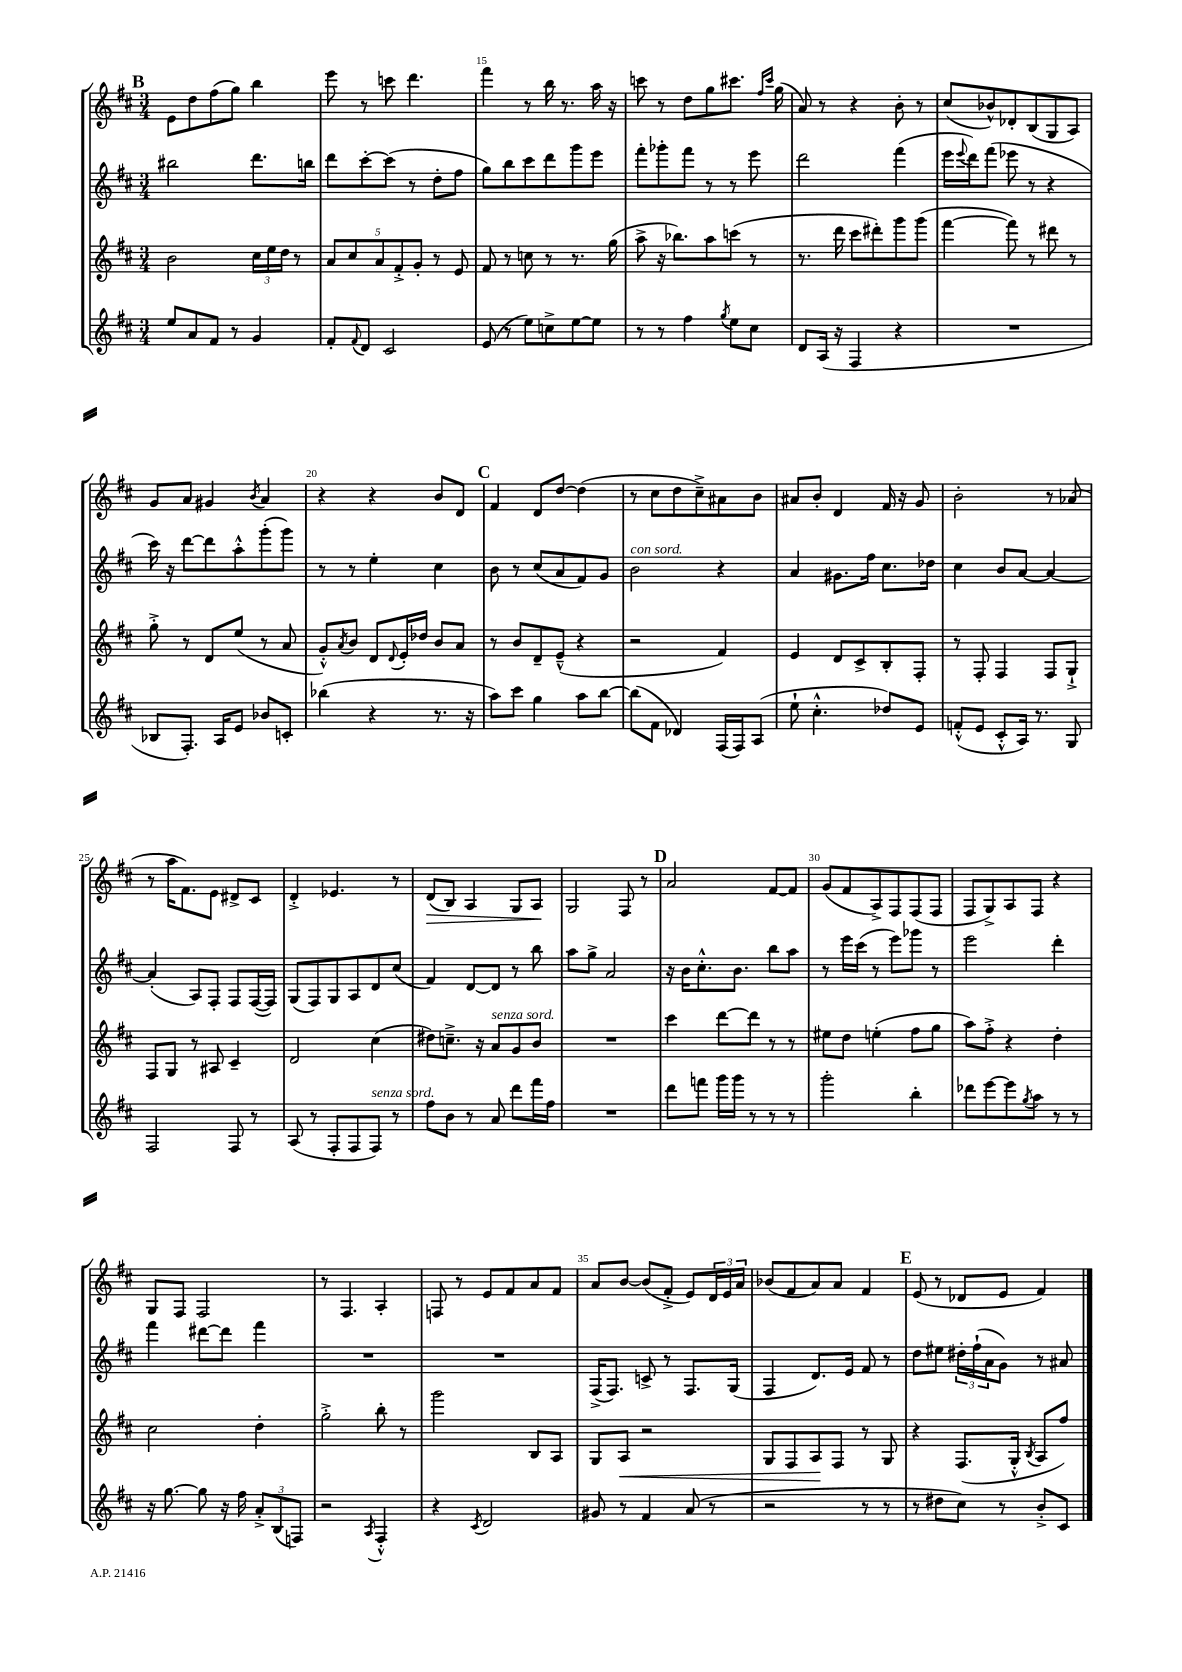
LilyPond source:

<<
\new StaffGroup <<
\new Staff = "s0" {
    \clef treble \key d \major \numericTimeSignature \time 3/4
    \mark \markup { \bold "B" } e'8 d''8 fis''8( g''8) b''4 |
    e'''8 r8 c'''8 d'''4. |
    fis'''4 r8 b''16 r8. a''16 r16 |
    c'''8 r8 d''8 g''8 cis'''8. \grace { fis''16 cis'''16 } g''16( |
    a'8) r8 r4 b'8-. r8 |
    cis''8( bes'8-^) des'8-. b8( g8 a8) |
    g'8 a'8 gis'4 \acciaccatura { b'8 } a'4 |
    r4 r4 b'8 d'8 |
    \mark \markup { \bold "C" } fis'4 d'8 d''8~ d''4( |
    r8 cis''8 d''8 cis''8--->) ais'8 b'8 |
    ais'8 b'8-. d'4 fis'16 r16 g'8 |
    b'2-. r8 aes'8( |
    r8 a''16 fis'8.) e'8 dis'8-> cis'8 |
    d'4-.-> ees'4. r8 |
    d'8\>( b8) a4 g8 a8\! |
    g2 fis8 r8 |
    \mark \markup { \bold "D" } a'2 fis'8~ fis'8 |
    g'8( fis'8 a8->) fis8 fis8( fis8 |
    fis8 g8->) a8 fis8 r4 |
    g8 fis8 fis2 |
    r8 fis4. a4-. |
    f8 r8 e'8 fis'8 a'8 fis'8 |
    a'8 b'8~ b'8( fis'8-.-> e'8) \tuplet 3/2 { d'16 e'16 a'16 } |
    bes'8( fis'8 a'8) a'8 fis'4 |
    \mark \markup { \bold "E" } e'8( r8 des'8 e'8 fis'4) \bar "|." |
}
\new Staff = "s1" {
    \clef treble \key d \major \numericTimeSignature \time 3/4
    \mark \markup { \bold "B" } bis''2 d'''8. b''16 |
    d'''8 cis'''8~-. cis'''8( r8 d''8-. fis''8 |
    g''8) b''8 cis'''8 d'''8 g'''8 e'''8 |
    fis'''8-. ges'''8-. fis'''8 r8 r8 e'''8 |
    d'''2 fis'''4( |
    e'''16 \appoggiatura { e'''8 } d'''16) fis'''8( ees'''8 r8 r4 |
    cis'''16) r16 d'''8~ d'''8 a''8-.-^ g'''8-.( g'''8) |
    r8 r8 e''4-. cis''4 |
    \mark \markup { \bold "C" } b'8 r8 cis''8( a'8 fis'8) g'8 |
    b'2^\markup { \italic "con sord." } r4 |
    a'4 gis'8. fis''16 cis''8. des''16 |
    cis''4 b'8 a'8~ a'4~ |
    a'4-.( a8) fis8-. fis8 fis16~( fis16) |
    g8( fis8) g8 a8 d'8 cis''8( |
    fis'4) d'8~ d'8 r8 b''8 |
    a''8 g''8-> a'2 |
    \mark \markup { \bold "D" } r16 b'16 cis''8.-.-^ b'8. b''8 a''8 |
    r8 e'''16 cis'''16( r8 e'''8) ges'''8 r8 |
    e'''2 d'''4-. |
    fis'''4 dis'''8~ dis'''8 fis'''4 |
    R2. |
    R2. |
    fis16->( fis8.) c'8-> r8 fis8. g16( |
    fis4 d'8.) e'16 fis'8 r8 |
    \mark \markup { \bold "E" } d''8 eis''8 \tuplet 3/2 { dis''16-. fis''16-!( a'16 } g'8) r8 ais'8 \bar "|." |
}
\new Staff = "s2" {
    \clef treble \key d \major \numericTimeSignature \time 3/4
    \mark \markup { \bold "B" } b'2 \tuplet 3/2 { cis''16 e''16 d''16 } r8 |
    \tuplet 5/4 { a'8 cis''8 a'8 fis'8-.-> g'8-. } r8 e'8 |
    fis'8 r8 c''8 r8 r8. g''16( |
    a''8-> r16 bes''8.) a''8 c'''8( r8 |
    r8. d'''16 cis'''8 dis'''8-.) g'''8 g'''8( |
    fis'''4~ fis'''8) r8 dis'''8 r8 |
    g''8-.-> r8 d'8 e''8( r8 a'8 |
    g'8-.-^) \acciaccatura { a'8 } b'8 d'8 \appoggiatura { d'8 } e'16-. des''16 b'8 a'8 |
    \mark \markup { \bold "C" } r8 b'8 d'8-- e'8---^( r4 |
    r2 fis'4) |
    e'4 d'8 cis'8-> b8-. fis8-. |
    r8 fis8-. fis4 fis8 g8-!-> |
    fis8 g8 r8 ais8 cis'4-- |
    d'2 cis''4( |
    dis''8) c''8.---> r16 a'8^\markup { \italic "senza sord." } g'8 b'8 |
    R2. |
    \mark \markup { \bold "D" } cis'''4 d'''8~ d'''8 r8 r8 |
    eis''8 d''8 e''4-.( fis''8 g''8 |
    a''8) fis''8-.-> r4 d''4-. |
    cis''2 d''4-. |
    g''2-.-> b''8-. r8 |
    g'''2 b8 a8 |
    g8 a8\< r2 |
    g8 fis8 a8\! fis8 r8 g8 |
    \mark \markup { \bold "E" } r4 fis8.( g16-.-^ \acciaccatura { b8 } a8 fis''8) \bar "|." |
}
\new Staff = "s3" {
    \clef treble \key d \major \numericTimeSignature \time 3/4
    \mark \markup { \bold "B" } e''8 a'8 fis'8 r8 g'4 |
    fis'8-. \appoggiatura { fis'8 } d'8 cis'2 |
    e'8( r8 e''8) c''8-> e''8~ e''8 |
    r8 r8 fis''4 \acciaccatura { g''8 } e''8 cis''8 |
    d'8 a16( r16 fis4 r4 |
    R2. |
    bes8 fis8.-.) a16 e'8 bes'8 c'8-. |
    bes''4( r4 r8. r16 |
    \mark \markup { \bold "C" } a''8) cis'''8 g''4 a''8 b''8~ |
    b''8( fis'8 des'4) fis16( fis16) a8( |
    e''8-! cis''4.-.-^ des''8) e'8 |
    f'8-.-^( e'8 cis'8-.-^ a16) r8. g8 |
    fis2 fis8 r8 |
    a8( r8 fis8-. fis8 fis8^\markup { \italic "senza sord." }) r8 |
    fis''8 b'8 r8 a'8 d'''8 fis'''16 fis''16 |
    R2. |
    \mark \markup { \bold "D" } d'''8 f'''8 g'''16 g'''16 r8 r8 r8 |
    g'''2-. b''4-. |
    des'''8 e'''8~ e'''8 \acciaccatura { g''8 } a''8 r8 r8 |
    r16 g''8.~ g''8 r16 fis''16 \tuplet 3/2 { a'8-.-> b8( f8) } |
    r2 \acciaccatura { a8 } fis4-.-^ |
    r4 \acciaccatura { cis'8 } d'2 |
    gis'8 r8 fis'4 a'8( r8 |
    r2 r8 r8 |
    \mark \markup { \bold "E" } r8 dis''8 cis''8) r8 b'8-.-> cis'8 \bar "|." |
}
>>
>>
\layout { \context { \Score currentBarNumber = #13 \override BarNumber.break-visibility = ##(#f #t #t) barNumberVisibility = #(every-nth-bar-number-visible 5) } }
